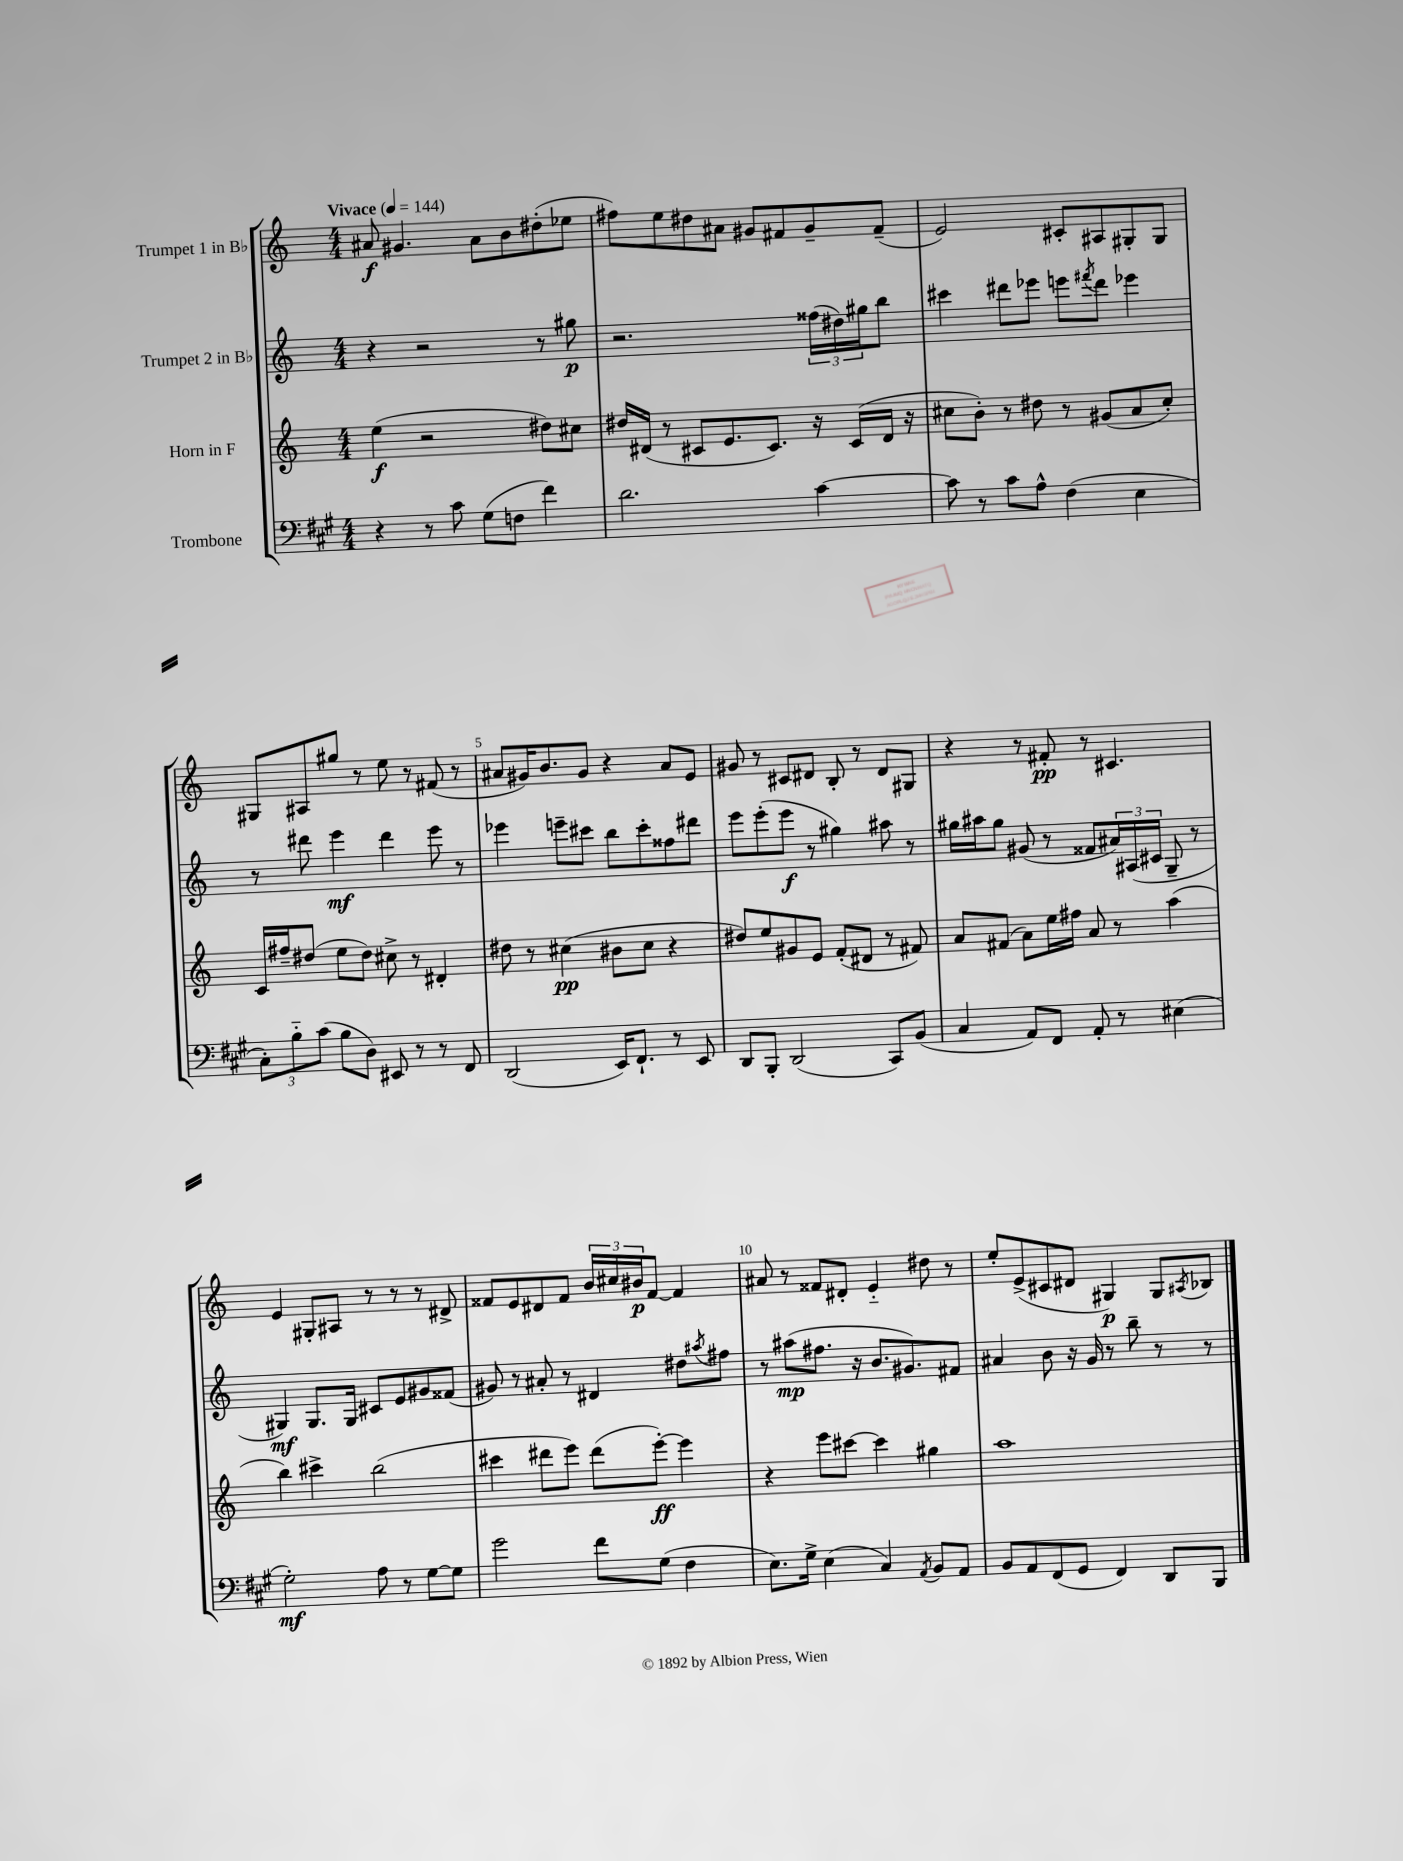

**kern	**dynam	**kern	**dynam	**kern	**dynam	**kern	**dynam
*part4	*part4	*part3	*part3	*part2	*part2	*part1	*part1
*staff4	*staff4	*staff3	*staff3	*staff2	*staff2	*staff1	*staff1
*I"Trombone	*	*I"Horn in F	*	*I"Trumpet 2 in B♭	*	*I"Trumpet 1 in B♭	*
*clefF4	*	*clefG2	*	*clefG2	*	*clefG2	*
*k[f#c#g#]	*	*k[]	*	*k[]	*	*k[]	*
*M4/4	*	*M4/4	*	*M4/4	*	*M4/4	*
*MM144	*	*MM144	*	*MM144	*	*MM144	*
=1	=1	=1	=1	=1	=1	=1	=1
!	!	!	!	!	!	!LO:TX:a:B:t=Vivace	!
4r	.	(4ee\	f	4r	.	8a#X/	f
.	.	.	.	.	.	4.g#X/	.
8r	.	2r	.	2r	.	.	.
8c#\	.	.	.	.	.	.	.
(8G#\L	.	.	.	.	.	8a#\L	.
8Fn\J	.	.	.	.	.	8b\	.
4f#\)	.	8dd#X\L)	.	8r	.	(8dd#X'\	.
.	.	8cc#X\J	.	8gg#X\	p	8ee-X\J	.
=2	=2	=2	=2	=2	=2	=2	=2
2.d\	.	16dd#X/LL	.	2.r	.	8ff#X\L)	.
.	.	(16d#X/JJ	.	.	.	.	.
.	.	8r	.	.	.	8ee\	.
.	.	8c#X/L	.	.	.	8dd#X\	.
.	.	8.e/	.	.	.	8a#X\J	.
.	.	.	.	.	.	8g#X/L	.
.	.	8.c#/J)	.	.	.	.	.
.	.	.	.	.	.	8f#X/	.
[4c#\	.	16r	.	(24ff##X\LL	.	8g#~/	.
.	.	.	.	24dd#X\)	.	.	.
.	.	(16c#/LL	.	.	.	.	.
.	.	.	.	24gg#X\J	.	.	.
.	.	16d#/JJ	.	8bb\J	.	(8f#~/J	.
.	.	16r	.	.	.	.	.
=3	=3	=3	=3	=3	=3	=3	=3
8c#\]	.	8cc#X\L	.	4ccc#X\	.	2e/)	.
8r	.	8b'\J)	.	.	.	.	.
8c#\L	.	8r	.	8ddd#X\L	.	.	.
8A^^\J	.	8dd#X\	.	8eee-X\J	.	.	.
(4F#\	.	8r	.	8eeen\L	.	8c#X'/L	.
.	.	.	.	8qfff#X/	.	.	.
.	.	(8g#X/L	.	8ddd#\J	.	8A#X/	.
4E\	.	8a/	.	4eee-X\	.	8G#X'/	.
.	.	8cc#'/J)	.	.	.	8G#/J	.
!!LO:LB:g=z
=4	=4	=4	=4	=4	=4	=4	=4
12C#'\L)	.	16c/LL	.	8r	.	8G#X/L	.
.	.	16ff#X~/J	.	.	.	.	.
12B\	.	.	.	.	.	.	.
.	.	(8dd#X/J	.	8ddd#X\	.	8A#X/	.
(12c#\J	.	.	.	.	.	.	.
8B\L	.	8ee\L	.	4eee\	mf	8gg#X/J	.
8D\J)	.	8dd#\J)	.	.	.	8r	.
8EE#X/	.	8cc#X^\	.	4ddd#\	.	8ee\	.
8r	.	8r	.	.	.	8r	.
8r	.	4d#X'/	.	8eee\	.	(8f#X/	.
8FF#/	.	.	.	8r	.	8r	.
=5	=5	=5	=5	=5	=5	=5	=5
(2DD/	.	8dd#X\	.	4eee-X\	.	8a#X/L	.
.	.	8r	.	.	.	16g#X/K)	.
.	.	.	.	.	.	8.b/	.
.	.	(4cc#X\	pp	8eeen~\L	.	.	.
.	.	.	.	8ccc#X\J	.	8g#/J	.
16EE/KL)	.	8b#X\L	.	8bb\L	.	4r	.
8.FF#`/J	.	.	.	.	.	.	.
.	.	8cc#\J	.	8ccc#'\	.	.	.
8r	.	4r	.	8ff##X\	.	8a#/L	.
8EE/	.	.	.	8ddd#X\J	.	8e/J	.
=6	=6	=6	=6	=6	=6	=6	=6
8DD/L	.	8dd#X/L)	.	8eee\L	.	8g#X/	.
8BBB'/J	.	8ee/	.	(8eee'\	.	8r	.
(2DD/	.	8g#X/	.	8eee\J	f	8c#X/L	.
.	.	8e/J	.	8r	.	8d#X/J	.
.	.	(8f'/L	.	4gg#X\)	.	8B'/	.
.	.	8d#X/J	.	.	.	8r	.
8CC#/L)	.	8r	.	8aa#X\	.	8d#/L	.
(8BB/J	.	8f#X/)	.	8r	.	8G#X/J	.
=7	=7	=7	=7	=7	=7	=7	=7
4C#/	.	8a/L	.	16gg#X\LL	.	4r	.
.	.	.	.	16aa#X\J	.	.	.
.	.	(8f#X/J	.	8gg#\J	.	.	.
8AA/L)	.	8a\L)	.	(8g#X/	.	8r	.
8FF#/J	.	16ee\L	.	8r	.	8f#X'/	pp
.	.	16ff#X\JJ	.	.	.	.	.
8AA'/	.	8a/	.	8f##X/L	.	8r	.
8r	.	8r	.	24a#X/L)	.	4.c#X/	.
.	.	.	.	(24A#X/	.	.	.
.	.	.	.	24c#X/JJ	.	.	.
(4E#X\	.	(4aa\	.	8G~/	.	.	.
.	.	.	.	8r	.	.	.
!!LO:LB:g=z
=8	=8	=8	=8	=8	=8	=8	=8
2G#'\)	mf	4bb\)	.	4G#X/)	mf	4e/	.
.	.	4ccc#X^\	.	8.G#/L	.	8G#X'/L	.
.	.	.	.	.	.	8A#X/J	.
.	.	.	.	16G#/Jk	.	.	.
8A\	.	(2bb\	.	8c#X/L	.	8r	.
8r	.	.	.	8e/	.	8r	.
[8G#\L	.	.	.	8g#X/	.	8r	.
8G#\J]	.	.	.	(8f##X/J	.	8d#X^/	.
=9	=9	=9	=9	=9	=9	=9	=9
2g#\	.	4ccc#X\	.	8g#X/)	.	8f##X/L	.
.	.	.	.	8r	.	8e/	.
.	.	8ddd#X\L	.	8a#X'/	.	8d#X/	.
.	.	8eee\J)	.	8r	.	8f##/J	.
8f#\L	.	(8ddd#\L	.	4d#X/	.	24b/LL	.
.	.	.	.	.	.	24cc#X/	.
.	.	.	.	.	.	24b#X/J	p
(8G#\J	.	[8eee'\J)	ff	.	.	[8f##/J	.
4F#\	.	4eee\]	.	8dd#X\L	.	4f##/]	.
.	.	.	.	8qaa#X/	.	.	.
.	.	.	.	8ff#X\J	.	.	.
=10	=10	=10	=10	=10	=10	=10	=10
8.E\L)	.	4r	.	8r	.	8a#X/	.
.	.	.	.	(8aa#X\L	mp	8r	.
16G#^\Jk	.	.	.	.	.	.	.
(4E\	.	8eee\L	.	8.ff#X\J	.	8f##X/L	.
.	.	[8ccc#X\J	.	.	.	8d#X'/J	.
.	.	.	.	16r	.	.	.
4C#/)	.	4ccc#\]	.	8.b/L	.	4e/	.
.	.	.	.	8.g#X/)	.	.	.
8qAA/	.	.	.	.	.	.	.
8BB/L	.	4gg#X\	.	.	.	8dd#X\	.
8AA/J	.	.	.	8f#X/J	.	8r	.
=11	=11	=11	=11	=11	=11	=11	=11
8BB/L	.	1aa	.	4a#X/	.	8ee'/L	.
8AA/	.	.	.	.	.	(8e^/	.
(8FF#/	.	.	.	8b\	.	8c#X/	.
8GG#/J	.	.	.	16r	.	8d#X/J	.
.	.	.	.	16g/	.	.	.
4FF#/)	.	.	.	8r	.	4G#X/)	p
.	.	.	.	8bb~\	.	.	.
8DD/L	.	.	.	8r	.	8G#/L	.
.	.	.	.	.	.	8qA#X/	.
8BBB/J	.	.	.	8r	.	8B-X/J	.
==	==	==	==	==	==	==	==
*-	*-	*-	*-	*-	*-	*-	*-
